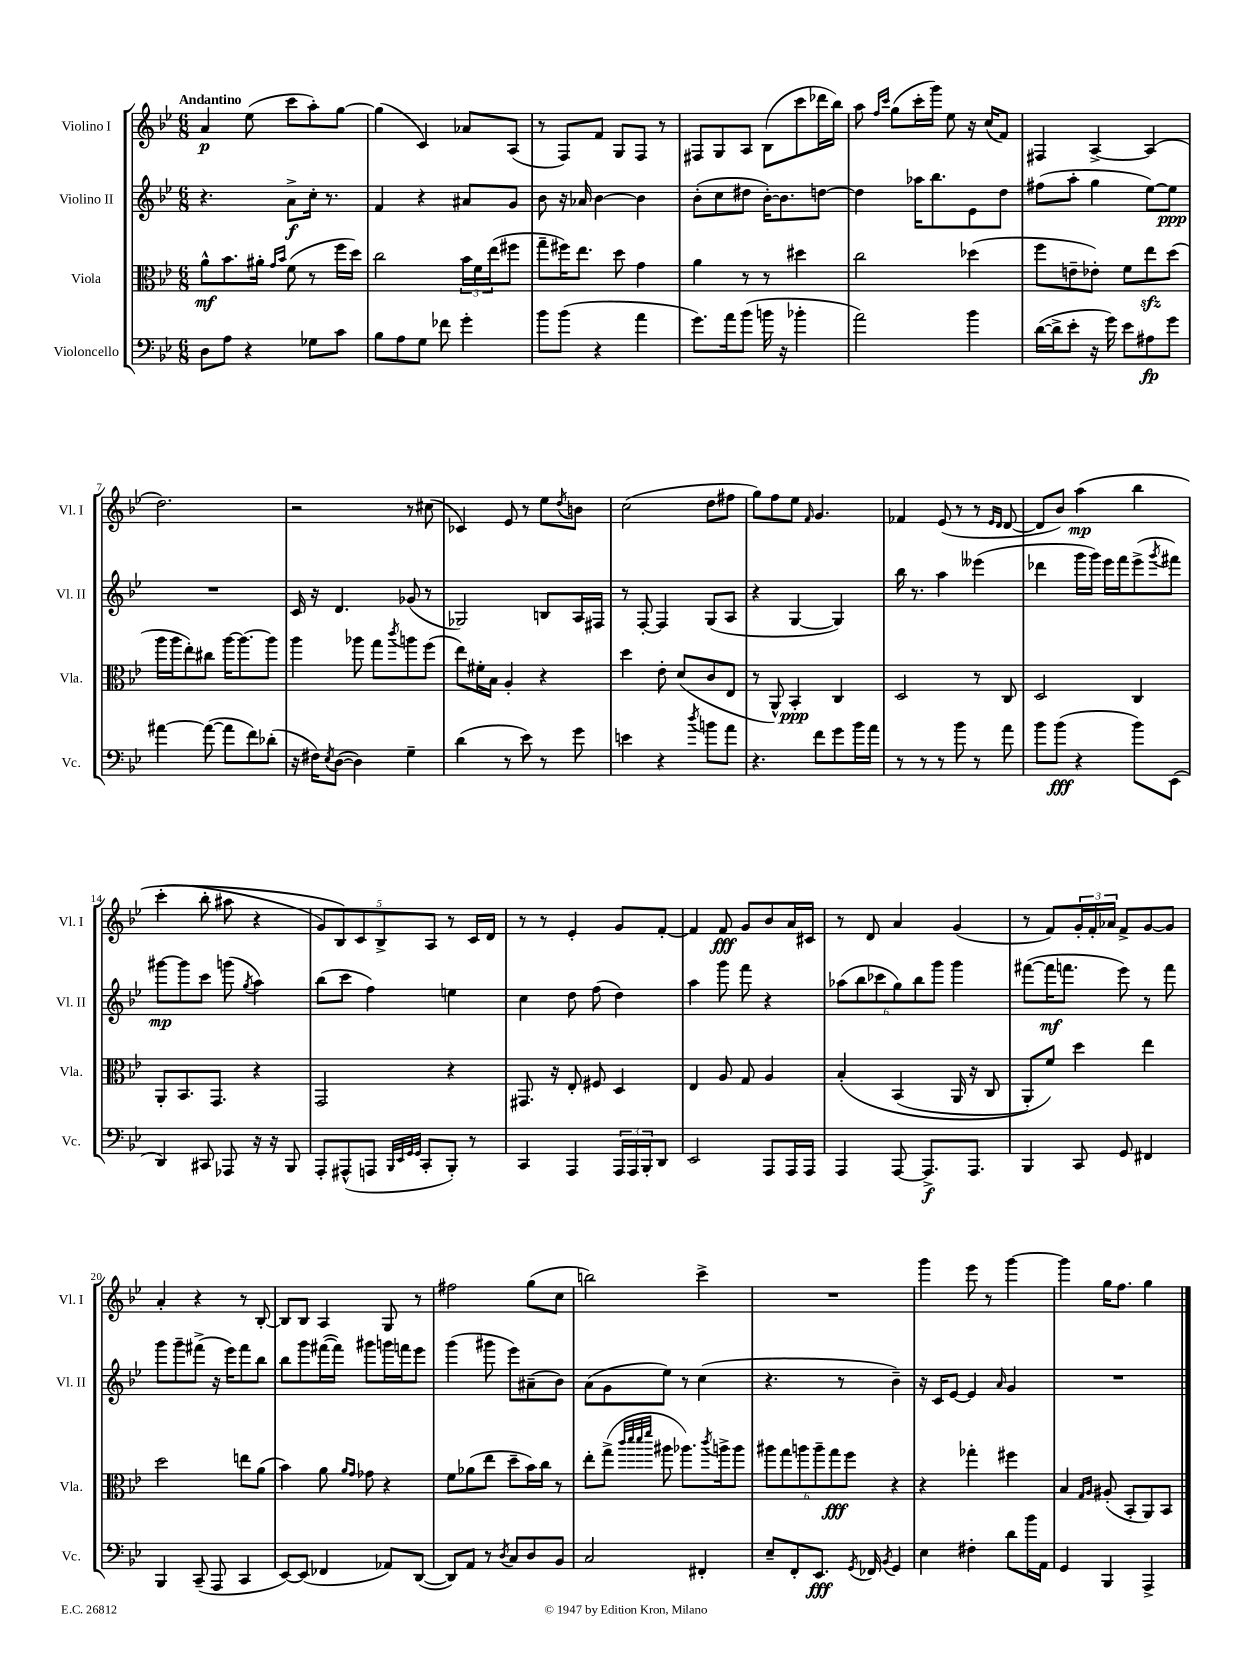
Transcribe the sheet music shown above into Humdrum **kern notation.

**kern	**kern	**kern	**kern
*staff4	*staff3	*staff2	*staff1
*clefF4	*clefC3	*clefG2	*clefG2
*k[b-e-]	*k[b-e-]	*k[b-e-]	*k[b-e-]
*M6/8	*M6/8	*M6/8	*M6/8
8D	8a^^	4.r	4a
8A	8.b-	.	.
4r	.	.	(8ee-
.	16a#'	.	.
.	16qqg	.	.
.	16qqb-	.	.
.	(8f	8a^	8ccc
8G-	8r	16cc'	8aa')
.	.	8.r	.
8c	16ff	.	[8gg
.	16dd)	.	.
=	=	=	=
8B-	2cc	4f	(4gg]
8A	.	.	.
8G	.	4r	4c)
8f-	.	.	.
4g'	24b-	8a#	8a-
.	24f	.	.
.	(24ee-	.	.
.	8ff#	8g	(8A
=	=	=	=
8b-	8gg~	8b-	8r
(8b-	16ff#)	16r	8F)
.	8.ee-	16a-	.
4r	.	[4b-	8f
.	8dd	.	8G
4a	4g	4b-]	8F
.	.	.	8r
=	=	=	=
8.g)	4a	(8b-'	8F#
.	.	8cc	8G
16a	.	.	.
(8b-	8r	8dd#	8A
16b	8r	[16b-')	(8B-
16r	.	8.b-]	.
4b-'	4dd#	.	8ccc
.	.	[8dd	16ddd-
.	.	.	16bb-)
=	=	=	=
2a)	2cc	4dd]	8aa
.	.	.	16qqff
.	.	.	16qqccc
.	.	.	(8gg
.	.	16aa-	16ccc'
.	.	8.bb-	16ggg)
.	.	.	8ee-
4b-	(4dd-	8e-	16r
.	.	.	(16cc
.	.	8dd	8f)
=	=	=	=
([16d	8ff	(8ff#	4F#
16d^]	.	.	.
8e-'	8e~	8aa'	.
16r	8e-')	4gg	[4A^
16g)	.	.	.
8e-	8f	.	.
8A#	8ee-	[8ee-)	(4A]
8g	(8dd	8ee-]	.
=	=	=	=
[4a#	16aa	2.r	2.dd)
.	16aa	.	.
.	8ee-')	.	.
(8a#_	8cc#	.	.
8a#]	[16aa	.	.
.	8.aa_	.	.
8f)	.	.	.
(8d-'	8aa]	.	.
=	=	=	=
16r	4aa	16c	2r
16F#)	.	16r	.
8qE-	.	.	.
([8D	.	4.d	.
4D])	8aa-	.	.
.	8gg	.	.
.	8qccc	.	.
4G~	8aa	(8g-	8r
.	(8ff	8r	(8cc#
=	=	=	=
(4d	8ee-)	2G-)	4c-)
.	16f#'	.	.
.	16B-	.	.
8r	4A'	.	8e-
8e-)	.	.	8r
8r	4r	8B	8ee-
.	.	.	8qdd
8g	.	16A	8b
.	.	16F#	.
=	=	=	=
4e	4dd	8r	(2cc
.	.	[8F'	.
4r	8e-'	4F]	.
.	(8d	.	.
8qdd	.	.	.
8b	8c	(8G	8dd
8a	8E-	8A	8ff#
=	=	=	=
4.r	8r	4r	8gg)
.	8AA^^)	.	8ff
.	4BB-'	[4G	8ee-
.	.	.	16qqf
8f	.	.	4.g
8g	4C	4G])	.
16b-	.	.	.
16a	.	.	.
=	=	=	=
8r	2D	16bb-	4f-
.	.	8.r	.
8r	.	.	.
8r	.	4aa	(8e-
8b-	.	.	8r
8r	8r	(4eee--	8r
.	.	.	16qqe-
.	.	.	16qqd
8a	8C	.	[8d
=	=	=	=
8b-	2D	4ddd-	8d]
(8b-	.	.	8b-)
4r	.	16ggg	&(4aa
.	.	16ggg)	.
.	.	16eee-	.
.	.	16fff	.
8b-)	4C	(8eee-^	4bb-
.	.	8qggg	.
(8EE-	.	8fff#)	.
=	=	=	=
4DD)	8AA'	[8ggg#	(4ccc'
.	8.BB-	8ggg#]	.
8CC#	.	8ccc	8bb-'
.	8.GG	.	.
8AAA-	.	(8ggg	8aa#
.	.	8qgg	.
16r	4r	4aa)	4r
16r	.	.	.
8BBB-	.	.	.
=	=	=	=
8AAA'	2GG	(8bb-	10g)
.	.	.	10B-&)
(8AAA#^^	.	8ccc	.
.	.	.	10c
8AAA	.	4ff)	.
.	.	.	10B-^
32qqBBB-	.	.	.
32qqEE-	.	.	.
32qqGG	.	.	.
32qqGG	.	.	.
8CC'	.	.	.
.	.	.	10A
8BBB-')	4r	4ee	8r
8r	.	.	16c
.	.	.	16d
=	=	=	=
4CC	8.GG#	4cc	8r
.	.	.	8r
.	16r	.	.
4AAA	8E-'	8dd	4e-'
.	8F#	(8ff	.
24AAA	4D	4dd)	8g
24AAA	.	.	.
24BBB-'	.	.	.
8DD	.	.	[8f'
=	=	=	=
2EE-	4E-	4aa	4f]
.	8A	8ggg	8f
.	8G	8fff	8g
8AAA	4A	4r	8b-
16AAA	.	.	16a
16AAA	.	.	16c#
=	=	=	=
4AAA	&(4B-'	(12aa-	8r
.	.	12bb-	.
.	.	.	8d
.	.	12ccc-	.
[8AAA	(4BB-	12gg)	4a
.	.	12bb-	.
8.AAA^]	.	.	.
.	.	12ggg	.
.	16AA	4ggg	(4g
8.AAA	16r	.	.
.	8C	.	.
=	=	=	=
4BBB-	8AA')	([8fff#	8r
.	8f&)	16fff#]	8f)
.	.	8.fff	.
8CC	4dd	.	24g'
.	.	.	24f'
.	.	.	24a-
8GG	.	8eee-)	8f^
4FF#	4ee-	8r	[8g
.	.	8fff	8g]
=	=	=	=
4BBB-	2dd	8ggg	4a'
.	.	8ggg~	.
(8CC~	.	(8fff#^	4r
8AAA	.	16r	.
.	.	16eee-)	.
4CC	8ee	8fff#	8r
.	(8a	8bb-	[8B-'
=	=	=	=
[8EE-)	4b-)	8bb-	8B-]
(8EE-]	.	8ggg	8B-
4FF-	8a	([16fff#	4A
.	.	16fff#])	.
.	16qqa	.	.
.	16qqg	.	.
.	8g-	8ggg#	.
8AA-)	4r	16ggg	8G
.	.	16fff	.
([8DD	.	8eee-	8r
=	=	=	=
8DD])	8f	(4ggg	2ff#
8AA	(8a-	.	.
8r	8ee-	8ggg#	.
8qD	.	.	.
8C	8dd~	8eee-)	.
8D	16b-)	(8a#~	(8gg
.	16cc	.	.
8BB-	8r	8b-)	8cc
=	=	=	=
2C	8ee-'	(8a	2bb)
.	(8gg^	8g	.
.	32qqccc	.	.
.	32qqddd	.	.
.	32qqddd	.	.
.	32qqfff	.	.
.	8aa#	8ee-)	.
.	8.aa-)	8r	.
4FF#'	.	(4cc	4ccc^
.	8qccc	.	.
.	16aa^	.	.
.	8aa	.	.
=	=	=	=
8E-~	12aa#	4.r	2.r
.	12gg	.	.
8FF'	.	.	.
.	12aa	.	.
8.EE-	12aa~	.	.
.	12gg	.	.
.	.	8r	.
.	12ff	.	.
8qGG	.	.	.
16FF-	.	.	.
8qBB-	.	.	.
4GG	4r	4b-~)	.
=	=	=	=
4E-	4r	16r	4ggg
.	.	16c	.
.	.	[8e-	.
4F#'	4gg-'	4e-]	8eee-
.	.	.	8r
.	.	16qqa	.
8d	4ff#	4g	[4ggg
16b-	.	.	.
16AA	.	.	.
=	=	=	=
4GG	4B-	2.r	4ggg]
.	16qqG	.	.
.	16qqA	.	.
4BBB-	(8A#'	.	16gg
.	.	.	8.ff
.	8BB-'	.	.
4AAA^	8AA)	.	4gg
.	8BB-	.	.
==	==	==	==
*-	*-	*-	*-
